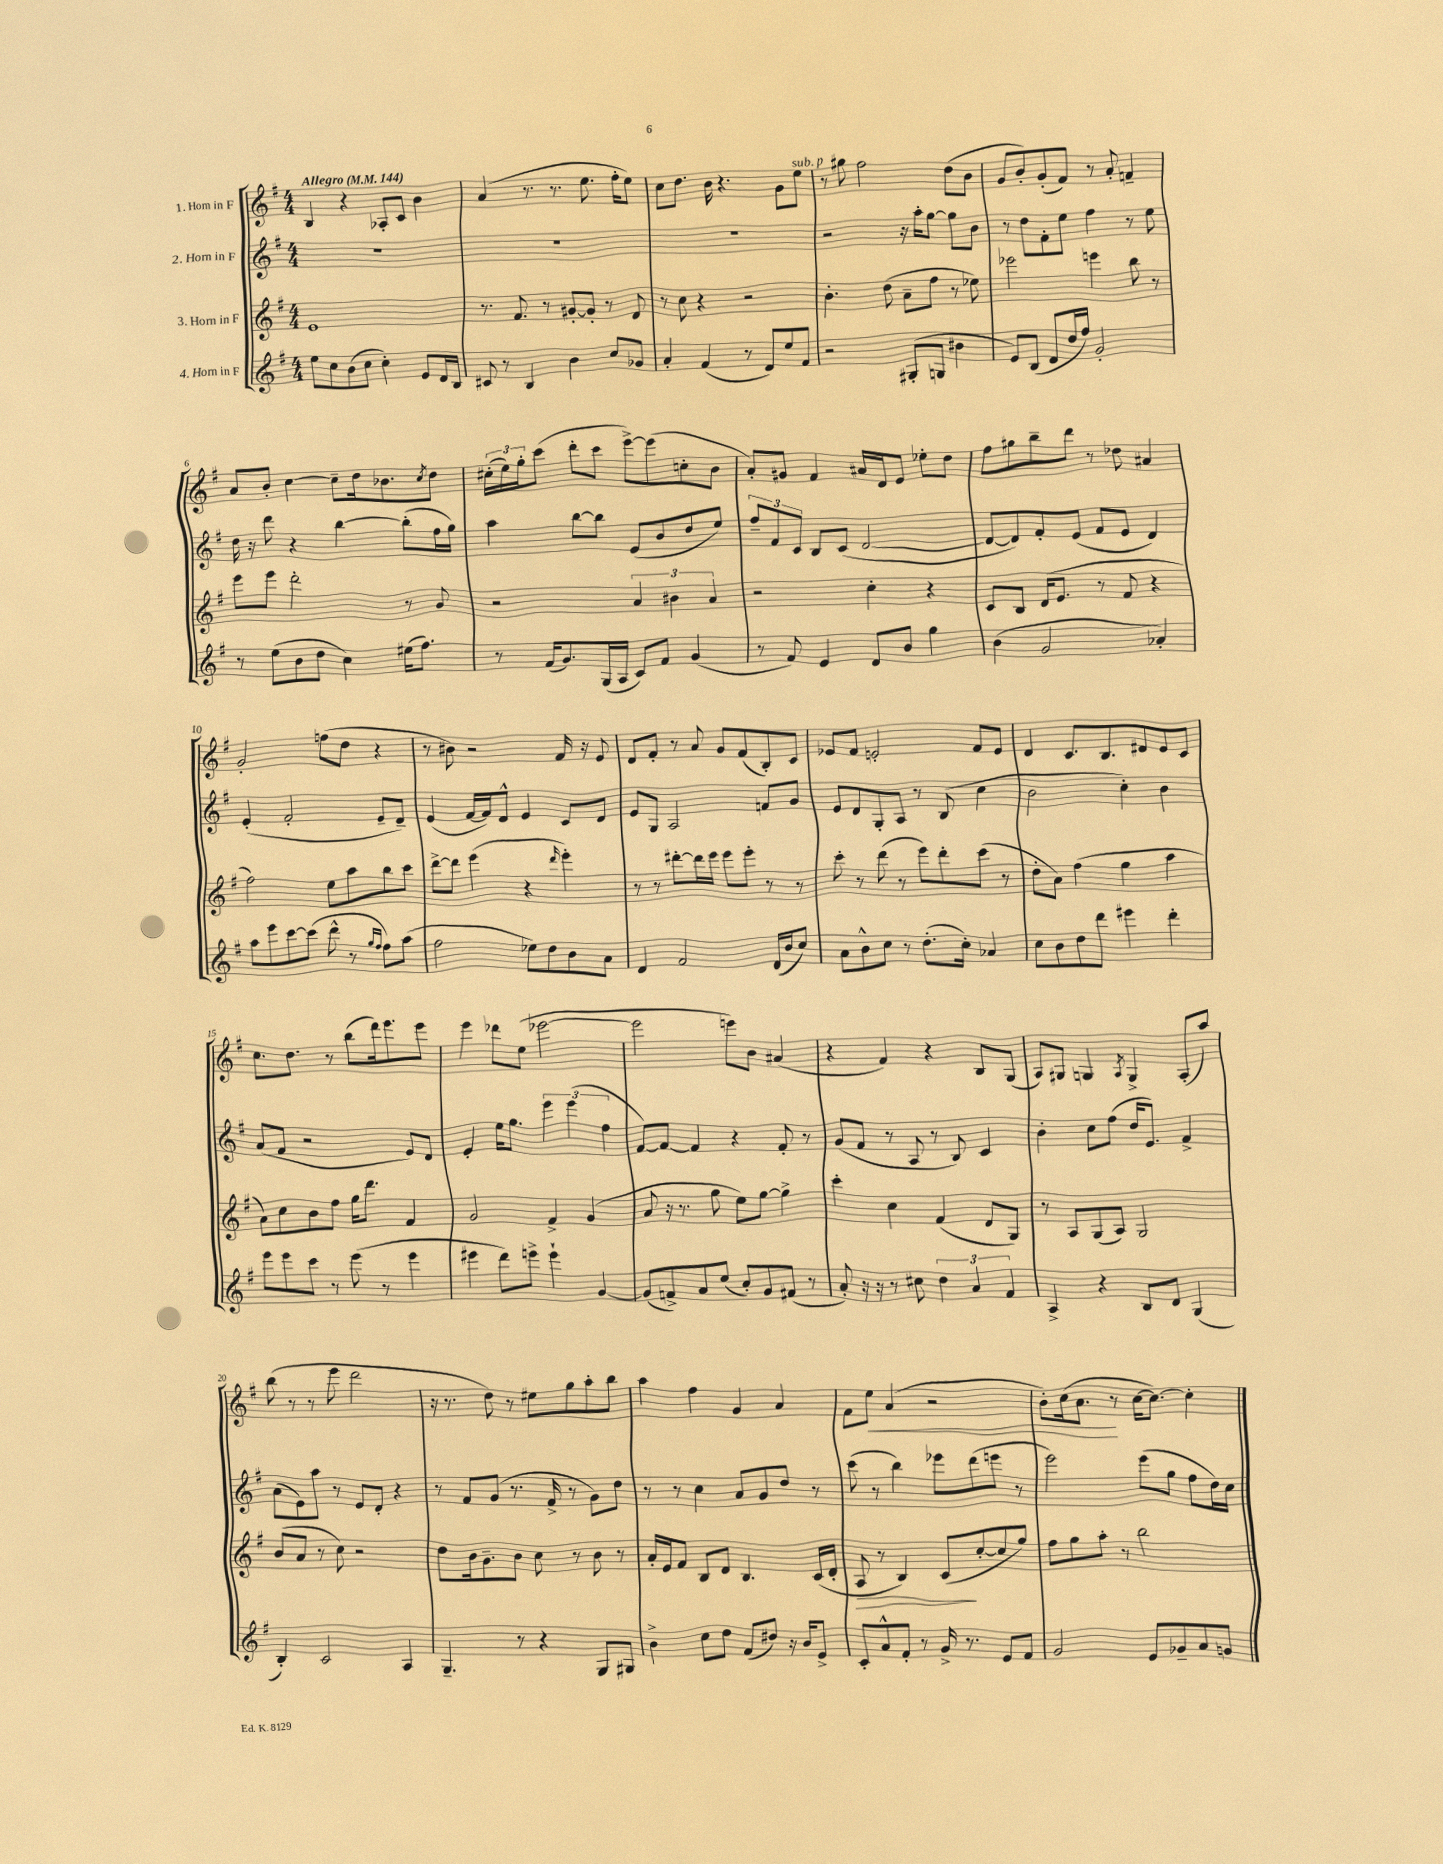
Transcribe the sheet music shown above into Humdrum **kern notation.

**kern	**kern	**kern	**kern
*staff4	*staff3	*staff2	*staff1
*clefG2	*clefG2	*clefG2	*clefG2
*k[f#]	*k[f#]	*k[f#]	*k[f#]
*M4/4	*M4/4	*M4/4	*M4/4
*MM144	*MM144	*MM144	*MM144
8ee	1e	1r	4B
8cc	.	.	.
(8b	.	.	4r
8cc	.	.	.
4cc')	.	.	8A-'
.	.	.	8c
8e	.	.	4b
16d	.	.	.
16B	.	.	.
=	=	=	=
8c#	8.r	1r	(4a
8r	.	.	.
.	8.f#	.	.
4B	.	.	8.r
.	8r	.	.
.	.	.	8.r
4b	[8g#'	.	.
.	8g#']	.	8.ee
8cc	8r	.	.
.	.	.	16ff#'
8g-	8d	.	8ee)
=	=	=	=
4a'	8r	1r	8cc
.	8cc	.	8.dd
(4f#	4r	.	.
.	.	.	16b
.	.	.	4.r
8r	2r	.	.
8d)	.	.	.
8ee	.	.	8g
8f#	.	.	8ee
=	=	=	=
2r	4.b'	2r	8r
.	.	.	8gg#
.	.	.	2ff#
.	(8dd	.	.
(8G#'	8a~	16r	.
.	.	16aa'	.
8G	8ff#	[8gg	.
4b#	8r	8gg]	(8dd
.	8ee-)	8b	8b
=	=	=	=
8e)	2eee-	8r	8g
(8B	.	8dd	8b')
8d	.	8f#'	(8g'
16dd	.	8ee	8f#)
16ff#)	.	.	.
2g'	4eee	4ff#	8r
.	.	.	8a'
.	8bb	8r	4f~
.	8r	8ee	.
=	=	=	=
8r	8eee	16dd	8a
.	.	16r	.
(8ee	8eee	8ddd	8b'
8b	2ddd'	4r	[4cc
8dd	.	.	.
4cc)	.	[4bb	8cc~]
.	.	.	16dd
.	.	.	8.b-
(16ee#	8r	(8bb']	.
8.ff#)	.	.	.
.	.	.	8qcc
.	8g	16ff#	8dd
.	.	16gg)	.
=	=	=	=
8r	2r	4aa	(24cc#'
.	.	.	24ee)
.	.	.	24gg'
(16f#	.	.	(8ccc
8.g)	.	.	.
.	.	[8bb	8ddd'
(16G	.	8bb]	8ccc
16A	.	.	.
8c)	6a	(8e	[8eee^)
8f#	.	8b	(8eee]
.	6b#	.	.
(4g	.	8dd	8cc'
.	6a	.	.
.	.	8ee)	8b
=	=	=	=
8r	2r	12ff#~	8a')
.	.	12f#	.
8f#)	.	.	8g#
.	.	12c	.
4e	.	8B	4f#
.	.	(8c	.
8d	4cc'	[2d	16a#
.	.	.	16d
8b	.	.	8e
4gg	4r	.	8ee-'
.	.	.	8dd
=	=	=	=
(4b	8c	8d_	8ff#
.	8B	8d])	8gg#
2g	(16d	8f#'	8bb~
.	8.e	.	.
.	.	(8e	8ddd
.	8r	8f#	8r
.	8f#	8e	8dd-
4a-')	4r	4d)	4a#
=	=	=	=
8aa	2ff#)	(4e'	2g'
8eee	.	.	.
[8ccc	.	2f#'	.
(8ccc]	.	.	.
8ddd^^	8ee	.	(8ff
8r	8aa	.	8dd
16qqgg	.	.	.
16qqff#	.	.	.
8ff#)	8bb	8e~	4r
(8aa	8ccc	8d~)	.
=	=	=	=
2ff#	[8ddd^	(4e	8r
.	8ddd]	.	8b#)
.	(4eee	[16f#	2r
.	.	16f#])	.
.	.	8d^^	.
8ee-)	4r	4e	.
8dd	.	.	.
.	16qqddd	.	.
8b	4eee')	8c	16f#
.	.	.	16r
8a	.	8d	8e
=	=	=	=
4d	8r	8e	8d
.	8r	8G	8f#'
2f#	[8ddd#'	2A	8r
.	16ddd#]	.	8a
.	16eee	.	.
.	8eee	.	8g
.	8eee'	.	(8f#
(16d	8r	8f	8B')
16b	.	.	.
8cc)	8r	8g	8c
=	=	=	=
8a	8ccc'	8e	8e-
8b^^	8r	8d	8f#
8cc	(8ddd	8G'	2e'
8r	8r	8A	.
(8.dd'	8eee)	8r	.
.	8ddd'	(8B	.
16cc')	.	.	.
4a-	(8ccc	4cc	8f#
.	8r	.	8e
=	=	=	=
8cc	8dd'	2b	4d
8b	8a)	.	.
8dd	(4ff#	.	8.c
8ddd	.	.	.
.	.	.	8.B
4eee#	4gg	4cc')	.
.	.	.	8d#
4ddd'	4aa	4b	8e
.	.	.	8c
=	=	=	=
8eee	8a)	(8a	8.cc
8eee	8cc	8f#	.
.	.	.	8.dd
8ccc	8b	2r	.
8r	8ff#	.	8r
(8eee	16gg	.	(8bb
.	8.ddd	.	.
8r	.	.	16ddd)
.	.	.	8.eee
4eee	4f#	8e)	.
.	.	8d	8eee
=	=	=	=
4eee#	2g	4e'	4eee
8ddd)	.	16ee	8ddd-
.	.	8.gg	.
8eee^	.	.	(8ee
4eee`	4f#^	6eee	[2eee-
.	.	(6eee	.
[4g	(4g	.	.
.	.	6ff#	.
=	=	=	=
(8g]	8a	[8f#)	2eee-]
8f^)	16r	8f#_	.
.	8.r	.	.
8a	.	4f#]	.
(8ee	8gg	.	.
8cc')	8ee)	4r	8eee)
8g	[8gg	.	8b
(8f#	4gg^]	8f#'	(4a#
8r	.	8r	.
=	=	=	=
8a')	4ccc'	(8g	4r
16r	.	8f#	.
16r	.	.	.
8r	4cc	8r	4f#)
8cc#	.	8A	.
6dd	(4f#	8r	4r
.	.	8B)	.
6a	.	.	.
.	8d	4c	8B
6f#	.	.	.
.	8G)	.	(8G
=	=	=	=
4A^	8r	4b'	8A)
.	8A	.	8G#
4r	(8G	8cc	4G
.	8A)	(8ff#	.
.	.	.	8qA
8B	2G	16dd	4G^
.	.	8.e)	.
8d	.	.	.
(4G	.	4f#^	(8A'
.	.	.	8aa)
=	=	=	=
4B')	(8b	(8a	(8bb
.	8a	8e)	8r
2c	8r	8aa	8r
.	8cc)	8r	8eee
.	2r	8e	2ddd
.	.	8d'	.
4A	.	4r	.
=	=	=	=
4.G~	8dd	8r	16r
.	.	.	8.r
.	16b	8f#	.
.	8.g~	.	.
.	.	(8g	8dd)
8r	8b	8.r	8r
4r	8cc	.	8ee#
.	.	16f#^	.
.	8r	8r	8gg
8G	8b	8g)	8aa'
8G#	8r	8dd	8bb
=	=	=	=
4b^	16a'	8r	4aa
.	16e	.	.
.	8f#	8r	.
8cc	8B	4cc	4ff#
8dd	8d	.	.
(8f#	4.B	8a	4g
8dd#)	.	8g	.
16r	.	8dd	4a
16b	.	.	.
8e^	(16c	8r	.
.	16d'	.	.
=	=	=	=
8c'	8A	(8ccc	8f#
8a^^	8r	8r	8ee
8f#'	4B)	4bb)	(4a
8r	.	.	.
16g^	(8c	8eee-	2r
8.r	.	.	.
.	[8cc'	(8ddd	.
8e	8cc]	8eee	.
8f#	8gg)	8r	.
=	=	=	=
2g	8ff#	2eee)	8b')
.	8gg	.	(16cc
.	.	.	8.a
.	8aa'	.	.
.	8r	.	8r
8e	2bb	(8eee	[16cc
.	.	.	8.cc_)
8g-~	.	8gg	.
8a	.	8ff#	4cc']
8g	.	16dd)	.
.	.	16cc	.
==	==	==	==
*-	*-	*-	*-
